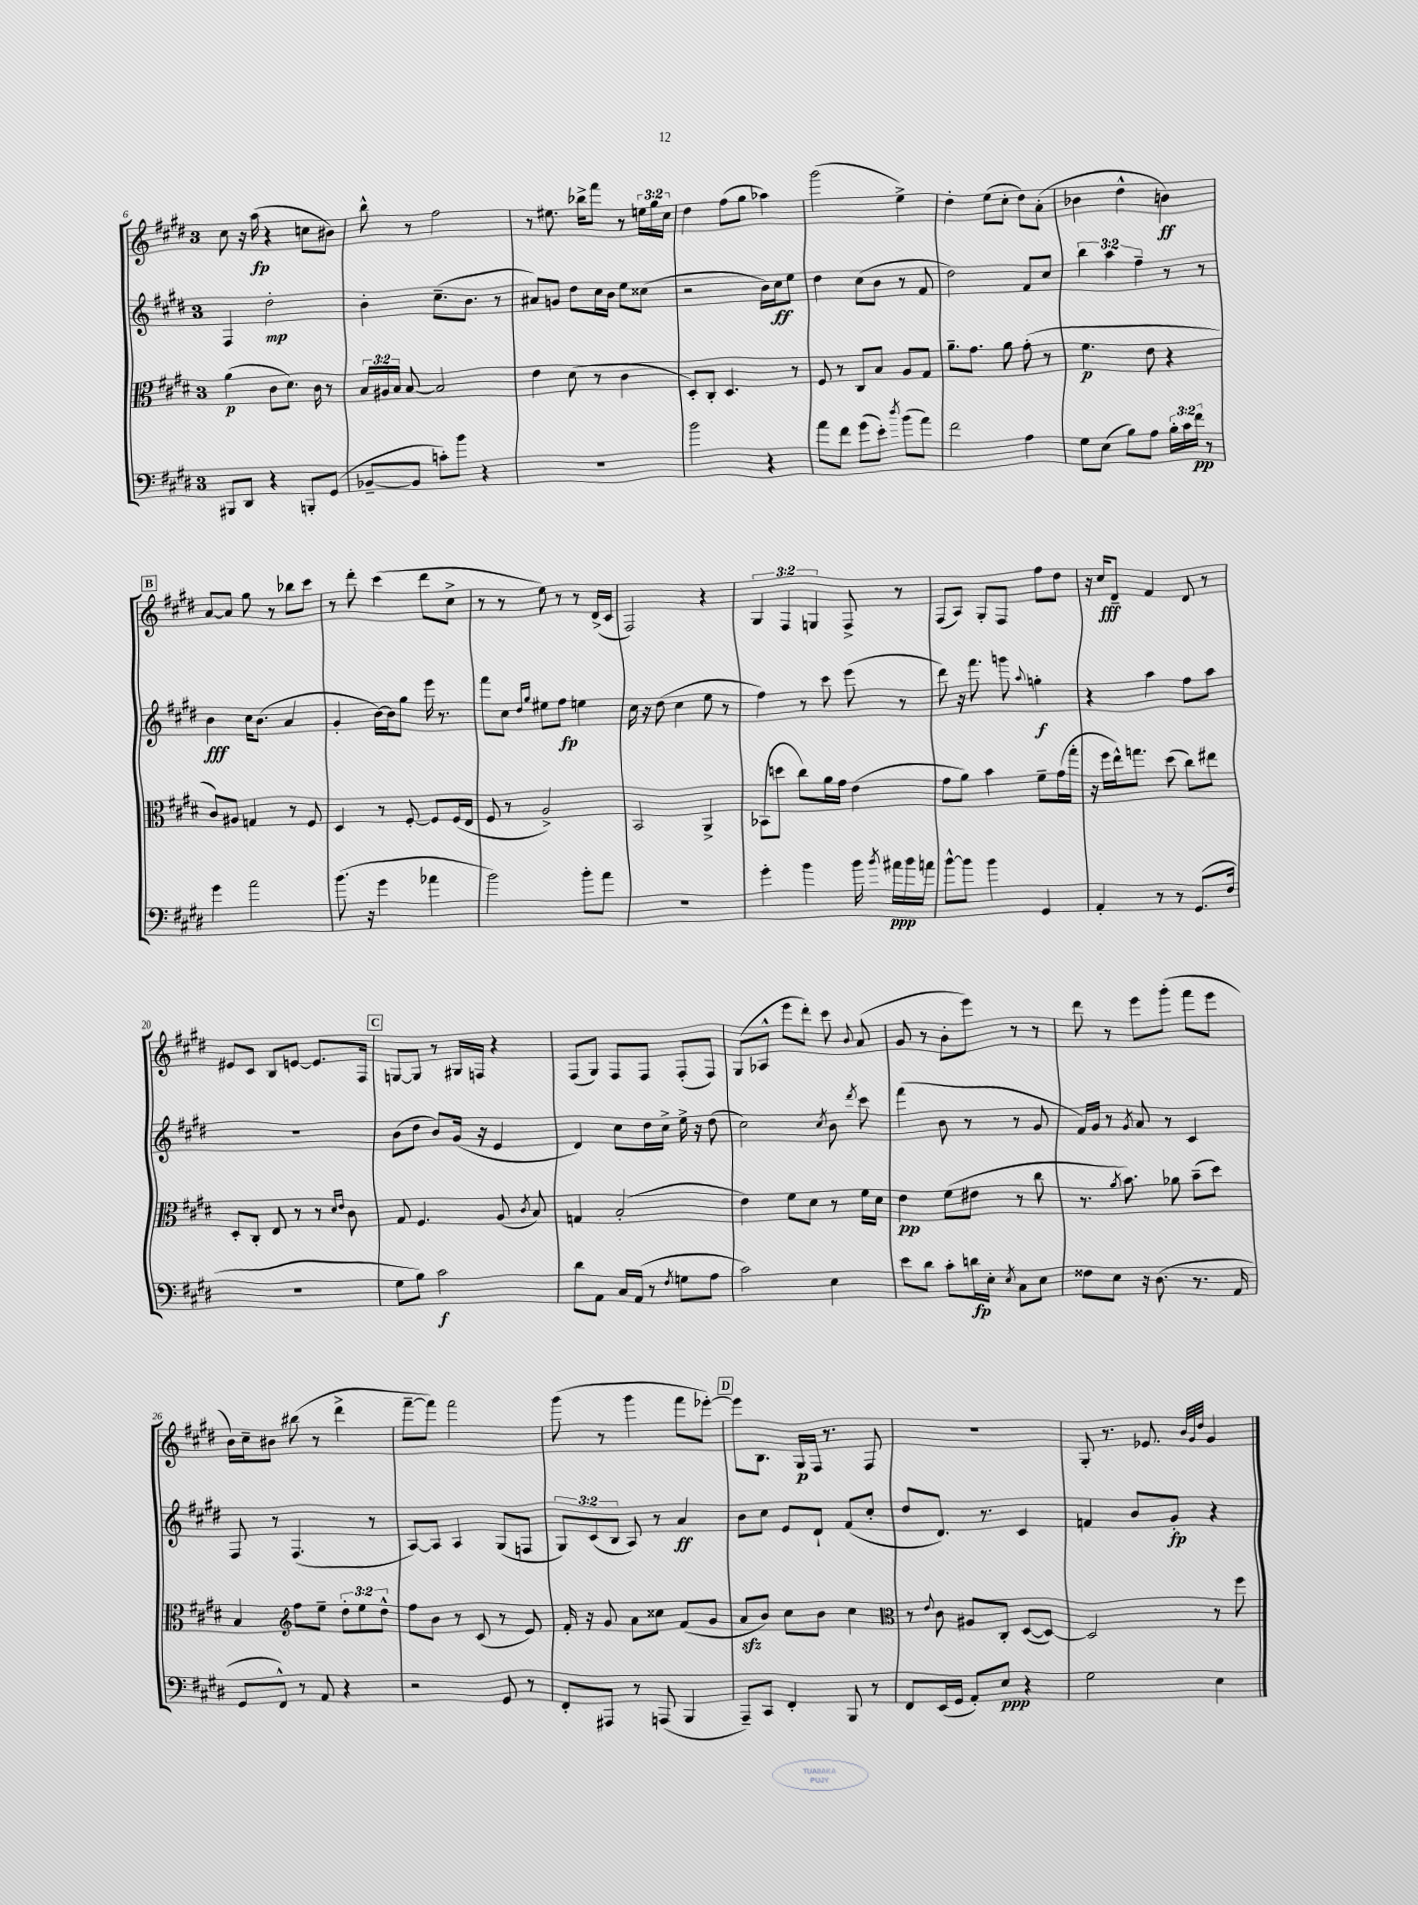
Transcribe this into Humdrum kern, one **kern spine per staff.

**kern	**kern	**kern	**kern
*staff4	*staff3	*staff2	*staff1
*clefF4	*clefC3	*clefG2	*clefG2
*k[f#c#g#d#]	*k[f#c#g#d#]	*k[f#c#g#d#]	*k[f#c#g#d#]
*M3/4	*M3/4	*M3/4	*M3/4
8BBB#/L	(4a\	4F#/	8cc#\
8DD#/J	.	.	16r
.	.	.	(16aa\
4r	8c#\L	2dd#'\	4r
.	8.d#\J)	.	.
8BBB'/L	.	.	8cc\L
.	16c#\	.	.
(8GG#/J	8r	.	8b#\J)
=	=	=	=
[8BB-~/L	24B/LL	4b'\	8bb^^\
.	24A#/	.	.
.	24B/JJ	.	.
8BB-/]J	[8B/	.	8r
8c'\L)	2B/]	(8.cc#~\L	2ff#\
8b\J	.	.	.
.	.	8.b\J	.
4r	.	.	.
.	.	8r	.
=	=	=	=
2.r	4e\	8a#/L)	8r
.	.	8g/J	8.ee#\
.	(8d#\	8dd#\L	.
.	.	.	16bb-^\LK
.	8r	16cc#\L	8fff#\J
.	.	16b\JJ	.
.	4c#\	8ee\L	8r
.	.	(8cc##\J	24ee\LL
.	.	.	24gg#\
.	.	.	24cc#\JJ
=	=	=	=
2b\	8D#'/L)	2r	4dd#\
.	8C#'/J	.	.
.	4.D#/	.	(8ff#\L
.	.	.	8gg#\J
4r	.	16b\LL)	4aa-\)
.	.	16cc#\J	.
.	8r	8ee\J	.
=	=	=	=
8a\L	8F#/	4dd#\	(2ggg#\
8f#\J	8r	.	.
(8g#\L	8C#/L	(8cc#\L	.
8e'\J)	8B/J	8b\J	.
8qdd#/	.	.	.
(8b\L	8A/L	8r	4ee^\)
8a\J)	8G#/J	8f#/	.
=	=	=	=
2f#\	8.a~\L	2dd#\)	4dd#'\
.	8.g#\J	.	.
.	.	.	(8ee\L
.	8a\	.	8cc#'\J
4A\	(8g#'\	8f#/L	8dd#\L)
.	8r	8cc#/J	(8a'\J
=	=	=	=
8G#\L	4.f#\	6bb\	4b-\
(8E\J	.	.	.
.	.	6aa\	.
8B\L)	.	.	4dd#^^\
.	.	6ff#~\	.
8A\J	8e\	.	.
24B'\LL	4r	8r	4b\)
24c#\	.	.	.
24f#\JJ	.	.	.
8r	.	8r	.
=	=	=	=
4g#\	8c#/L)	4b\	[8a/L
.	8A#/J	.	8a/]J
2a\	4G/	16cc#\LK	8gg#\
.	.	(8.b\J	.
.	.	.	8r
.	8r	4a/	8bb-\L
.	8F#/	.	8ccc#\J
=	=	=	=
(8.b\	4D#/	4g#'/	8r
.	.	.	8ddd#'\
16r	.	.	.
4g#\	8r	[16b\LL)	(4ccc#\
.	.	16b\]J	.
.	[8F#'/	8gg#\J	.
4a-\	8F#/]L	16eee\	8ddd#\L
.	.	8.r	.
.	(16F#/L	.	8cc#^\J
.	16E/JJ	.	.
=	=	=	=
2b\)	8F#/	8fff#\L	8r
.	8r	8cc#\J	8r
.	.	16qqdd#/LL	.
.	.	16qqgg#/JJ	.
.	2A^/)	8ee#\L	8ee\)
.	.	8ff#\J	8r
8b'\L	.	4ee\	8r
8a\J	.	.	(16d#^/LL
.	.	.	16c#/JJ
=	=	=	=
2.r	2BB/	16cc#\	2F#/)
.	.	16r	.
.	.	(8dd#\	.
.	.	4cc#\	.
.	4AA^/	8ee\	4r
.	.	8r	.
=	=	=	=
4g#'\	(8BB-\L	4ff#\)	6G#/
.	8dd\J	.	.
.	.	.	6F#/
4b\	8cc#\L)	8r	.
.	.	.	6G/
.	16a\L	8ccc#\	.
.	16g#\JJ	.	.
16b\	(4e\	(8eee\	8F#^/
8qb/	.	.	.
16a#\LL	.	.	.
16b\	.	8r	8r
16a\JJ	.	.	.
=	=	=	=
[8b^^\L	8g#\L	8ddd#\)	(8F#/L
8b\]J	8a\J)	16r	8A/J)
.	.	8.fff#\	.
4b\	4b\	.	8G#'/L
.	.	8ggg\	8F#/J
.	.	8qqaa/	.
4GG#/	8f#~\L	4gg'\	8ff#\L
.	(16g#\L	.	8dd#\J
.	16gg#'\JJ	.	.
=	=	=	=
4AA'/	16r	4r	16r
.	16ff#\LL	.	16cc#/LK
.	16ee^^\J)	.	8d#~/J
.	8.gg\J	.	.
8r	.	4aa\	4f#/
8r	(8dd#\	.	.
(8.GG#/L	8cc#\L)	8ff#\L	8d#/
.	8ee#\J	8aa\J	8r
16F#/Jk	.	.	.
=	=	=	=
2.r	8D#'/L	2.r	8e#/L
.	8C#'/J	.	8c#/J
.	8E/	.	8B/L
.	8r	.	[8e/J
.	8r	.	8.e/]L
.	16qqd#/LL	.	.
.	16qqe/JJ	.	.
.	8c#\	.	.
.	.	.	16F#/Jk
=	=	=	=
8G#\L	8G#/	(8b\L	[8G/L
8B\J)	4.F#/	8dd#\J	8G/]J
2c#\	.	8b/L)	8r
.	.	(16g#/Jk	16G#/LL
.	.	16r	16F/JJ
.	(8A/	4e/	4r
.	8qc#/	.	.
.	8B/)	.	.
=	=	=	=
8d#\L	4G/	4d#/)	(8F#/L
8AA\J	.	.	8G#/J)
16C#/LL	(2B'/	8cc#\L	8F#/L
(16AA/JJ	.	.	.
8r	.	16dd#\L	8F#/J
.	.	16cc#^\JJ	.
8qF#/	.	.	.
8G\L	.	16ee^\	(8F#'/L
.	.	16r	.
8A\J	.	(8dd#\	8F#/J)
=	=	=	=
2c#\)	4e\)	2cc#\)	(8G#/L
.	.	.	8A-^^/J
.	8f#\L	.	8eee\L
.	8d#\J	.	8ddd#'\J)
.	.	8qcc#/	.
4E\	8r	8b\	8ccc#\
.	.	8qddd#/	8qqb/
.	16f#\LL	8ccc#\	(8a/
.	16d#\JJ	.	.
=	=	=	=
8e\L	4e\	(4fff#\	8g#/
8d#\J	.	.	8r
8c#'\L	(8f#\L	8b\	8b'\L
16d\L	8e#\J	8r	8eee\J)
16E'\JJ	.	.	.
8qE/	.	.	.
8C#\L	8r	8r	8r
8E\J	8cc#\	8g#/	8r
=	=	=	=
8F##\L	8.r	16f#/LL)	8ddd#\
.	.	16g#/JJ	.
8E\J	.	8r	8r
.	8qa/	.	.
.	8.b\)	.	.
.	.	8qg#/	.
16r	.	8a/	8eee\L
(8.D#\	.	.	.
.	8a-\	8r	(8ggg#'\J
8.r	(8b~\L	4c#/	8fff#\L
.	8dd#\J)	.	8eee\J
16AA/	.	.	.
=	=	=	=
8GG#/L	4B/	8F#/	16b\LL)
.	.	.	16cc#~\J
8FF#^^/J)	.	8r	8b#\J
*	*clefG2	*	*
8r	8ff#\L	(4.F#/	(8bb#\
8AA/	8ee~\J	.	8r
4r	12dd#'\L	.	4ddd#^\
.	12ee\	.	.
.	.	8r	.
.	12dd#^^\J	.	.
=	=	=	=
2r	8ff#\L	[8A/L)	[8fff#~\L
.	8b\J	8A/]J	8fff#\]J)
.	8r	4A/	2fff#\
.	(8c#/	.	.
8GG#/	8r	(8G#/L	.
8r	8e/)	8F/J	.
=	=	=	=
8FF#'/L	16f#'/	12G#/L)	(8ggg#\
.	16r	.	.
.	.	(12c#/	.
8AAA#/J	8g#/	.	8r
.	.	12B/J	.
8r	8a\L	8A/)	4ggg#\
(8AAA/	8cc##\J	8r	.
4BBB/	(8f#/L	4a/	8fff#\L
.	8g#/J	.	[8eee-'\J)
=	=	=	=
8AAA~/L)	8a/L	8b\L	8eee-\]L
8CC#/J	8b/J)	8cc#\J	8.B\J
4FF#'/	8cc#\L	8e/L	.
.	.	.	16G#/LL
.	8b\J	8d#`/J	16F#/JJ
.	.	.	8.r
8BBB/	4cc#\	(8f#/L	.
8r	.	8cc#'/J	8F#/
=	=	=	=
*	*clefC3	*	*
8FF#/L	8r	8dd#/L	2.r
.	8qqe/	.	.
(16EE/L	8c#\	8.d#/J)	.
16GG#/JJ	.	.	.
8AA'/L)	8A#/L	.	.
.	.	8.r	.
8E/J	8C#'/J	.	.
4r	([8D#/L	4c#/	.
.	8D#/_J)	.	.
=	=	=	=
2G#\	2D#/]	4f/	8G#'/
.	.	.	8.r
.	.	8b/L	.
.	.	.	8.e-/
.	.	8g#'/J	.
.	.	.	32qqb/LLL
.	.	.	32qqg#/
.	.	.	32qqdd#/JJJ
4E\	8r	4r	4g#/
.	8ff#\	.	.
==	==	==	==
*-	*-	*-	*-
